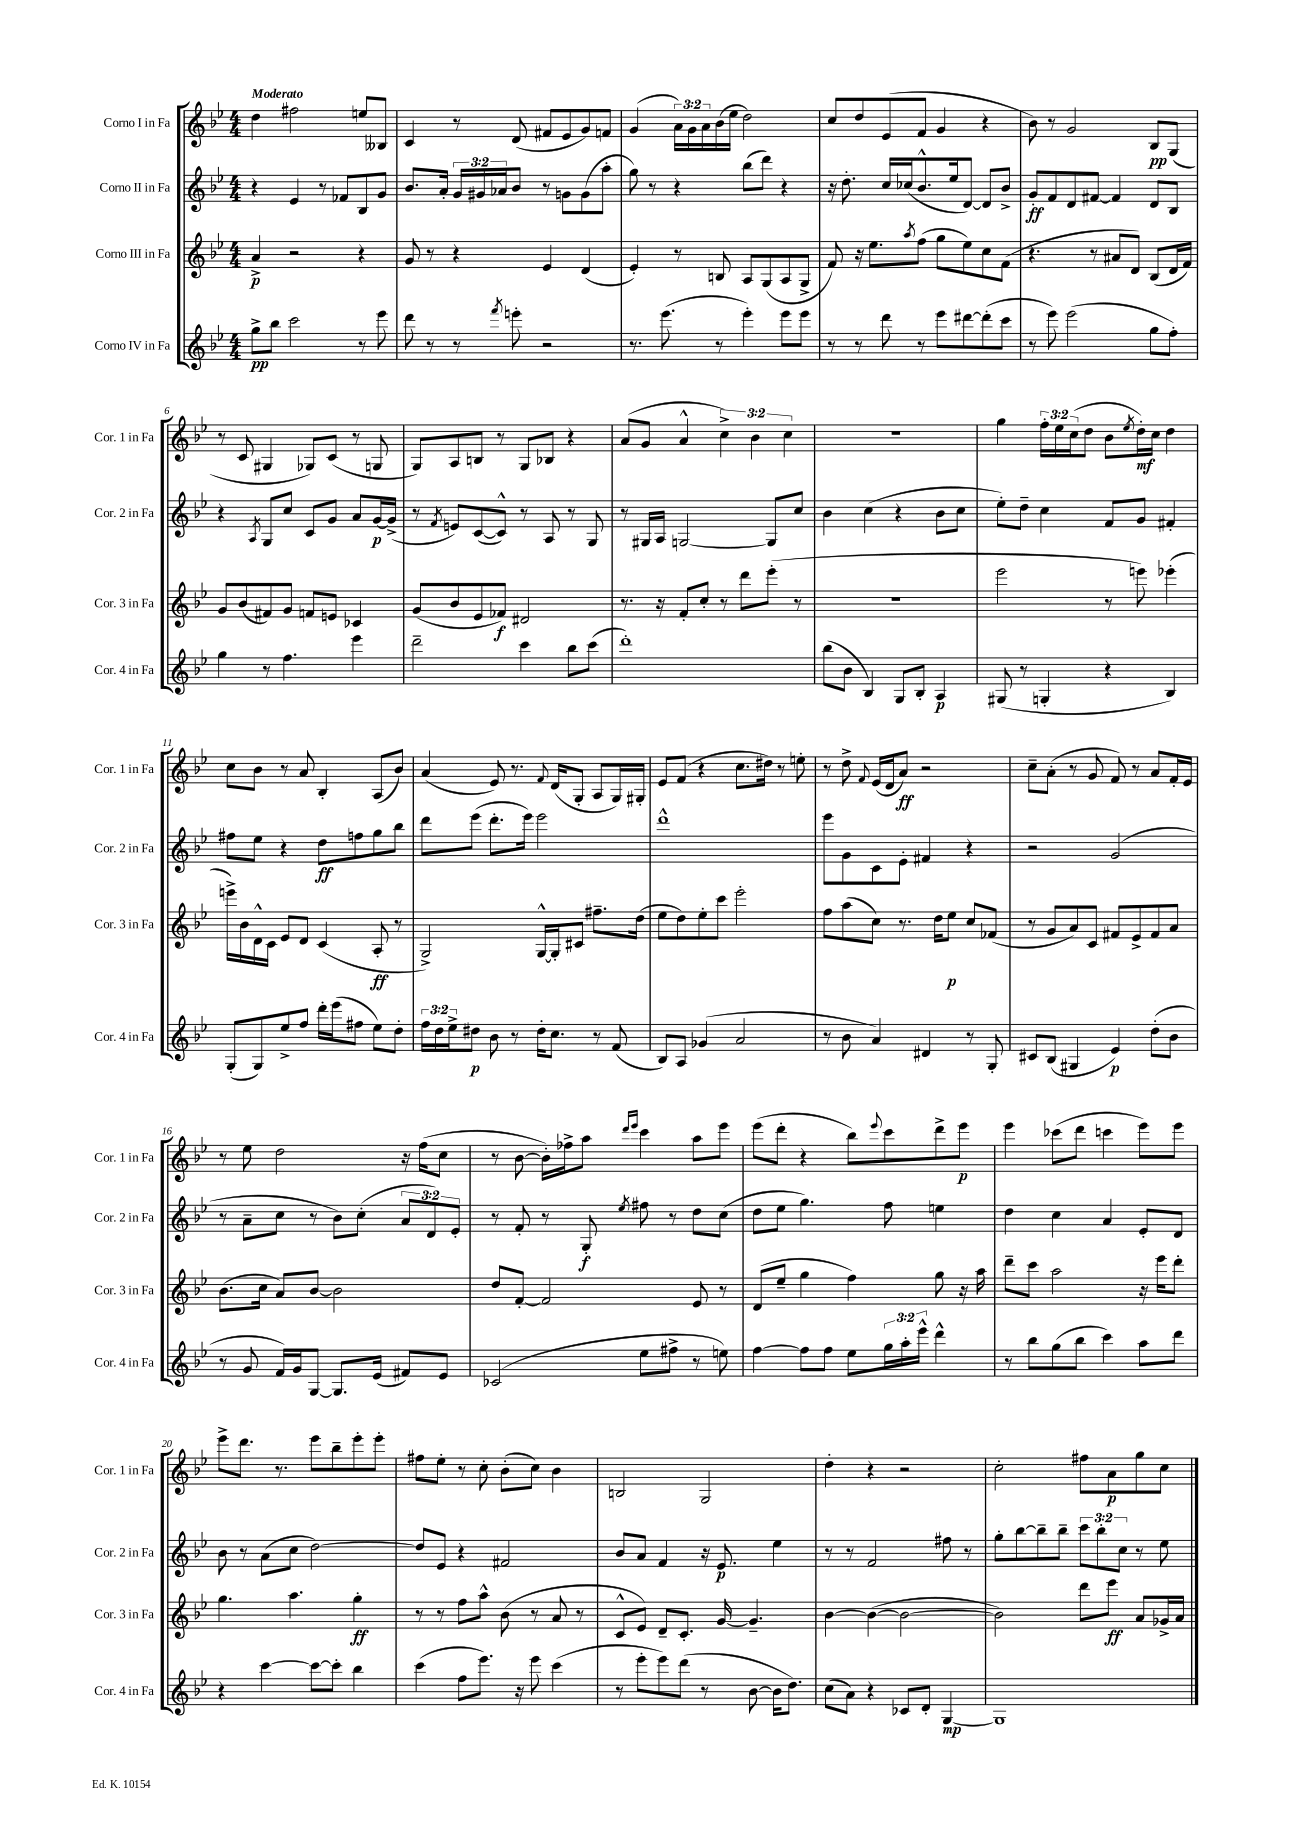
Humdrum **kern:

**kern	**kern	**kern	**kern
*staff4	*staff3	*staff2	*staff1
*clefG2	*clefG2	*clefG2	*clefG2
*k[b-e-]	*k[b-e-]	*k[b-e-]	*k[b-e-]
*M4/4	*M4/4	*M4/4	*M4/4
8gg^	4a^	4r	4dd
8bb-	.	.	.
2ccc	2r	4e-	2ff#
.	.	8r	.
.	.	8f-	.
8r	4r	8B-	8ee
8eee-	.	8g	8B--
=	=	=	=
8ddd	8g	8.b-	4c
8r	8r	.	.
.	.	16a'	.
8r	4r	24g	8r
.	.	24g#	.
.	.	24a-	.
8qfff	.	.	.
8eee'	.	8b-	(8d
2r	4e-	8r	8f#
.	.	8g	8e-
.	(4d	(8g	8g)
.	.	8aa'	8f
=	=	=	=
8.r	4e-')	8gg)	(4g
.	.	8r	.
(8.eee-	.	.	.
.	8r	4r	24a)
.	.	.	24g
.	.	.	24a
8r	8B	.	(16b-
.	.	.	16ee-
4eee-')	8A	(8bb-	2dd)
.	(8G	8ddd)	.
8eee-	8A	4r	.
8eee-	8G^	.	.
=	=	=	=
8r	8f)	16r	8cc
.	.	8.dd'	.
8r	16r	.	8dd
.	8.ee-	.	.
8ddd	.	16cc	(8e-
.	.	(16cc-	.
.	8qaa	.	.
8r	(8ff	8.b-^^	8f
8eee-	8gg	.	4g
.	.	16ee-	.
[8ddd#	8ee-)	[8d)	.
(8ddd#']	8cc	8d]	4r
8ccc	(8f	8b-^	.
=	=	=	=
8r	4.r	8g'	8b-)
8eee-)	.	8f	8r
(2eee-	.	8d	2g
.	8r	[8f#	.
.	8a#	4f#]	.
.	8d)	.	.
8gg	(8B-	8d	8B-
8ff')	16d	8B-	(8G
.	16f)	.	.
=	=	=	=
4gg	8g	4r	8r
.	(8b-	.	8c
.	.	8qA	.
8r	8f#)	8G	4G#
4.ff	8g	8cc	.
.	8f	8c	8G-)
.	8e	8g	(8c
4eee-	4c-	8a	8r
.	.	[16g	8G
.	.	(16g^]	.
=	=	=	=
2ddd~	(8g	8r	8G)
.	.	8qf	.
.	8b-	8e)	8A
.	8e-	([8c	8B
.	8f-)	8c^^])	8r
4ccc	2d#	8r	8G
.	.	8A	8B-
8bb-	.	8r	4r
(8ccc	.	8G	.
=	=	=	=
1ddd')	8.r	8r	(8a
.	.	16G#	8g
.	16r	16A	.
.	8f'	[2G	4a^^
.	8cc'	.	.
.	8r	.	6cc^)
.	8ddd	.	.
.	.	.	6b-
.	(8eee-'	8G]	.
.	.	.	6cc
.	8r	8cc	.
=	=	=	=
(8bb-	1r	4b-	1r
8b-	.	.	.
4B-)	.	(4cc	.
8G	.	4r	.
8B-'	.	.	.
4A	.	8b-	.
.	.	8cc	.
=	=	=	=
(8G#	2eee-	8ee-')	4gg
8r	.	8dd~	.
4G'	.	4cc	24ff'
.	.	.	24ee-
.	.	.	(24cc
.	.	.	8dd
4r	8r	8f	8b-
.	.	.	8qee-
.	8eee)	8g	16dd')
.	.	.	16cc
4B-)	(4eee-'	4f#'	4dd
=	=	=	=
(8G'	16eee^)	8ff#	8cc
.	16b-	.	.
8G)	16d^^	8ee-	8b-
.	16c	.	.
8ee-^	8e-	4r	8r
8ff	8d	.	8a
16ddd'	(4c	8dd	4B-'
(16eee-	.	.	.
8ff#	.	8ff	.
8ee-)	8A'	8gg	(8A
8dd'	8r	8bb-	8b-)
=	=	=	=
24ff	2G^)	8ddd	(4a
24dd	.	.	.
24ee-^	.	.	.
8dd#	.	(8eee-	.
8b-	.	8.ddd'	8e-)
8r	.	.	8.r
.	.	16eee-)	.
16dd#'	[16G^^	2eee-	.
.	.	.	8qqf
8.cc	16G']	.	(16d
.	8c#	.	8G'
8r	8.ff#~	.	8A
(8f	.	.	16G)
.	(16dd	.	16G#'
=	=	=	=
8B-)	8ee-	1ddd^^	8e-
8A	8dd)	.	(8f
(4g-	8ee-'	.	4r
.	8ccc	.	.
2a	2eee-'	.	8.cc
.	.	.	16dd#)
.	.	.	8r
.	.	.	8ee'
=	=	=	=
8r	8ff	8eee-	8r
8b-	(8aa	8g	8dd^
.	.	.	8qqf
4a)	8cc)	8c	(16e-
.	.	.	16d
.	8.r	8e-'	8a)
4d#	.	4f#	2r
.	16dd	.	.
.	8ee-	.	.
8r	8cc	4r	.
8G'	(8f-	.	.
=	=	=	=
8c#	8r	2r	8cc~
(8B-	8g	.	(8a'
4G#	8a)	.	8r
.	8c	.	8g
4e-)	8f#	(2g	8f)
.	8e-^	.	8r
(8dd'	8f#	.	8a
8b-	8a	.	16f'
.	.	.	16e-
=	=	=	=
8r	(8.b-	8r	8r
8g	.	8a~	8ee-
.	16cc	.	.
16f)	8a)	8cc	2dd
16g	.	.	.
[8G	[8b-	8r	.
8.G]	2b-]	8b-)	.
.	.	(8cc'	.
(16e-	.	.	.
8f#)	.	12a	16r
.	.	.	(16ff
.	.	12d)	.
8e-	.	.	8cc
.	.	12e-'	.
=	=	=	=
(2c-	8dd	8r	8r
.	[8f'	8f'	[8b-
.	2f]	8r	16b-'])
.	.	.	16ff-^
.	.	8G'	8aa
.	.	.	16qqddd
.	.	8qee-	16qqeee-
8ee-	.	8ff#	4ccc
8ff#^	.	8r	.
8r	8e-	8dd	8aa
8ee)	8r	(8cc	8eee-
=	=	=	=
[4ff	(8d	8dd	(8eee-
.	8ee-~	8ee-	8ddd'
8ff]	4gg	4.gg)	4r
8ff	.	.	.
8ee-	4ff)	.	8bb-)
.	.	.	8qqeee-
24gg	.	8ff	8ccc
24aa'	.	.	.
24eee-^^	.	.	.
4ddd^^	8gg	4ee	8ddd^
.	16r	.	8eee-
.	16aa	.	.
=	=	=	=
8r	8ddd~	4dd	4eee-
8bb-	8ccc	.	.
(8gg	2aa	4cc	(8ccc-
8bb-	.	.	8ddd
4ccc)	.	4a	4ccc
8aa	16r	8e-'	8eee-)
.	16eee-	.	.
8ddd	8ddd'	8d	8eee-
=	=	=	=
4r	4.gg	8b-	8eee-^
.	.	8r	8.ddd
[4ccc	.	(8a	.
.	.	.	8.r
.	4.aa	8cc	.
8ccc_	.	[2dd)	8eee-
8ccc']	.	.	8bb-~
4bb-	4gg'	.	8eee-'
.	.	.	8eee-'
=	=	=	=
(4ccc	8r	8dd]	8ff#
.	8r	8e-	8ee-'
8ff	8ff	4r	8r
8.eee-)	8aa^^	.	8cc'
.	(8b-	2f#	(8b-'
16r	.	.	.
8eee-	8r	.	8cc)
(4ccc	8a	.	4b-
.	8r	.	.
=	=	=	=
8r	8c^^	8b-	2B
8eee-'	8e-)	8a	.
8eee-)	8d~	4f	.
(8ddd	8.c'	.	.
8r	.	16r	2G
.	[16g	8.e-	.
[8b-	4.g~]	.	.
16b-]	.	4ee-	.
8.dd)	.	.	.
=	=	=	=
(8cc	[4b-	8r	4dd'
8a)	.	8r	.
4r	(4b-_	2f	4r
8c-	2b-_	.	2r
8d'	.	.	.
[4G	.	8ff#	.
.	.	8r	.
=	=	=	=
1G]	2b-])	8gg'	2cc'
.	.	[8bb-	.
.	.	8bb-~]	.
.	.	8bb-~	.
.	8ddd	12ccc	8ff#
.	.	12bb-'	.
.	8eee-	.	8a
.	.	12cc	.
.	8a	8r	8gg
.	16g-^	8ee-	8cc
.	16a	.	.
==	==	==	==
*-	*-	*-	*-
